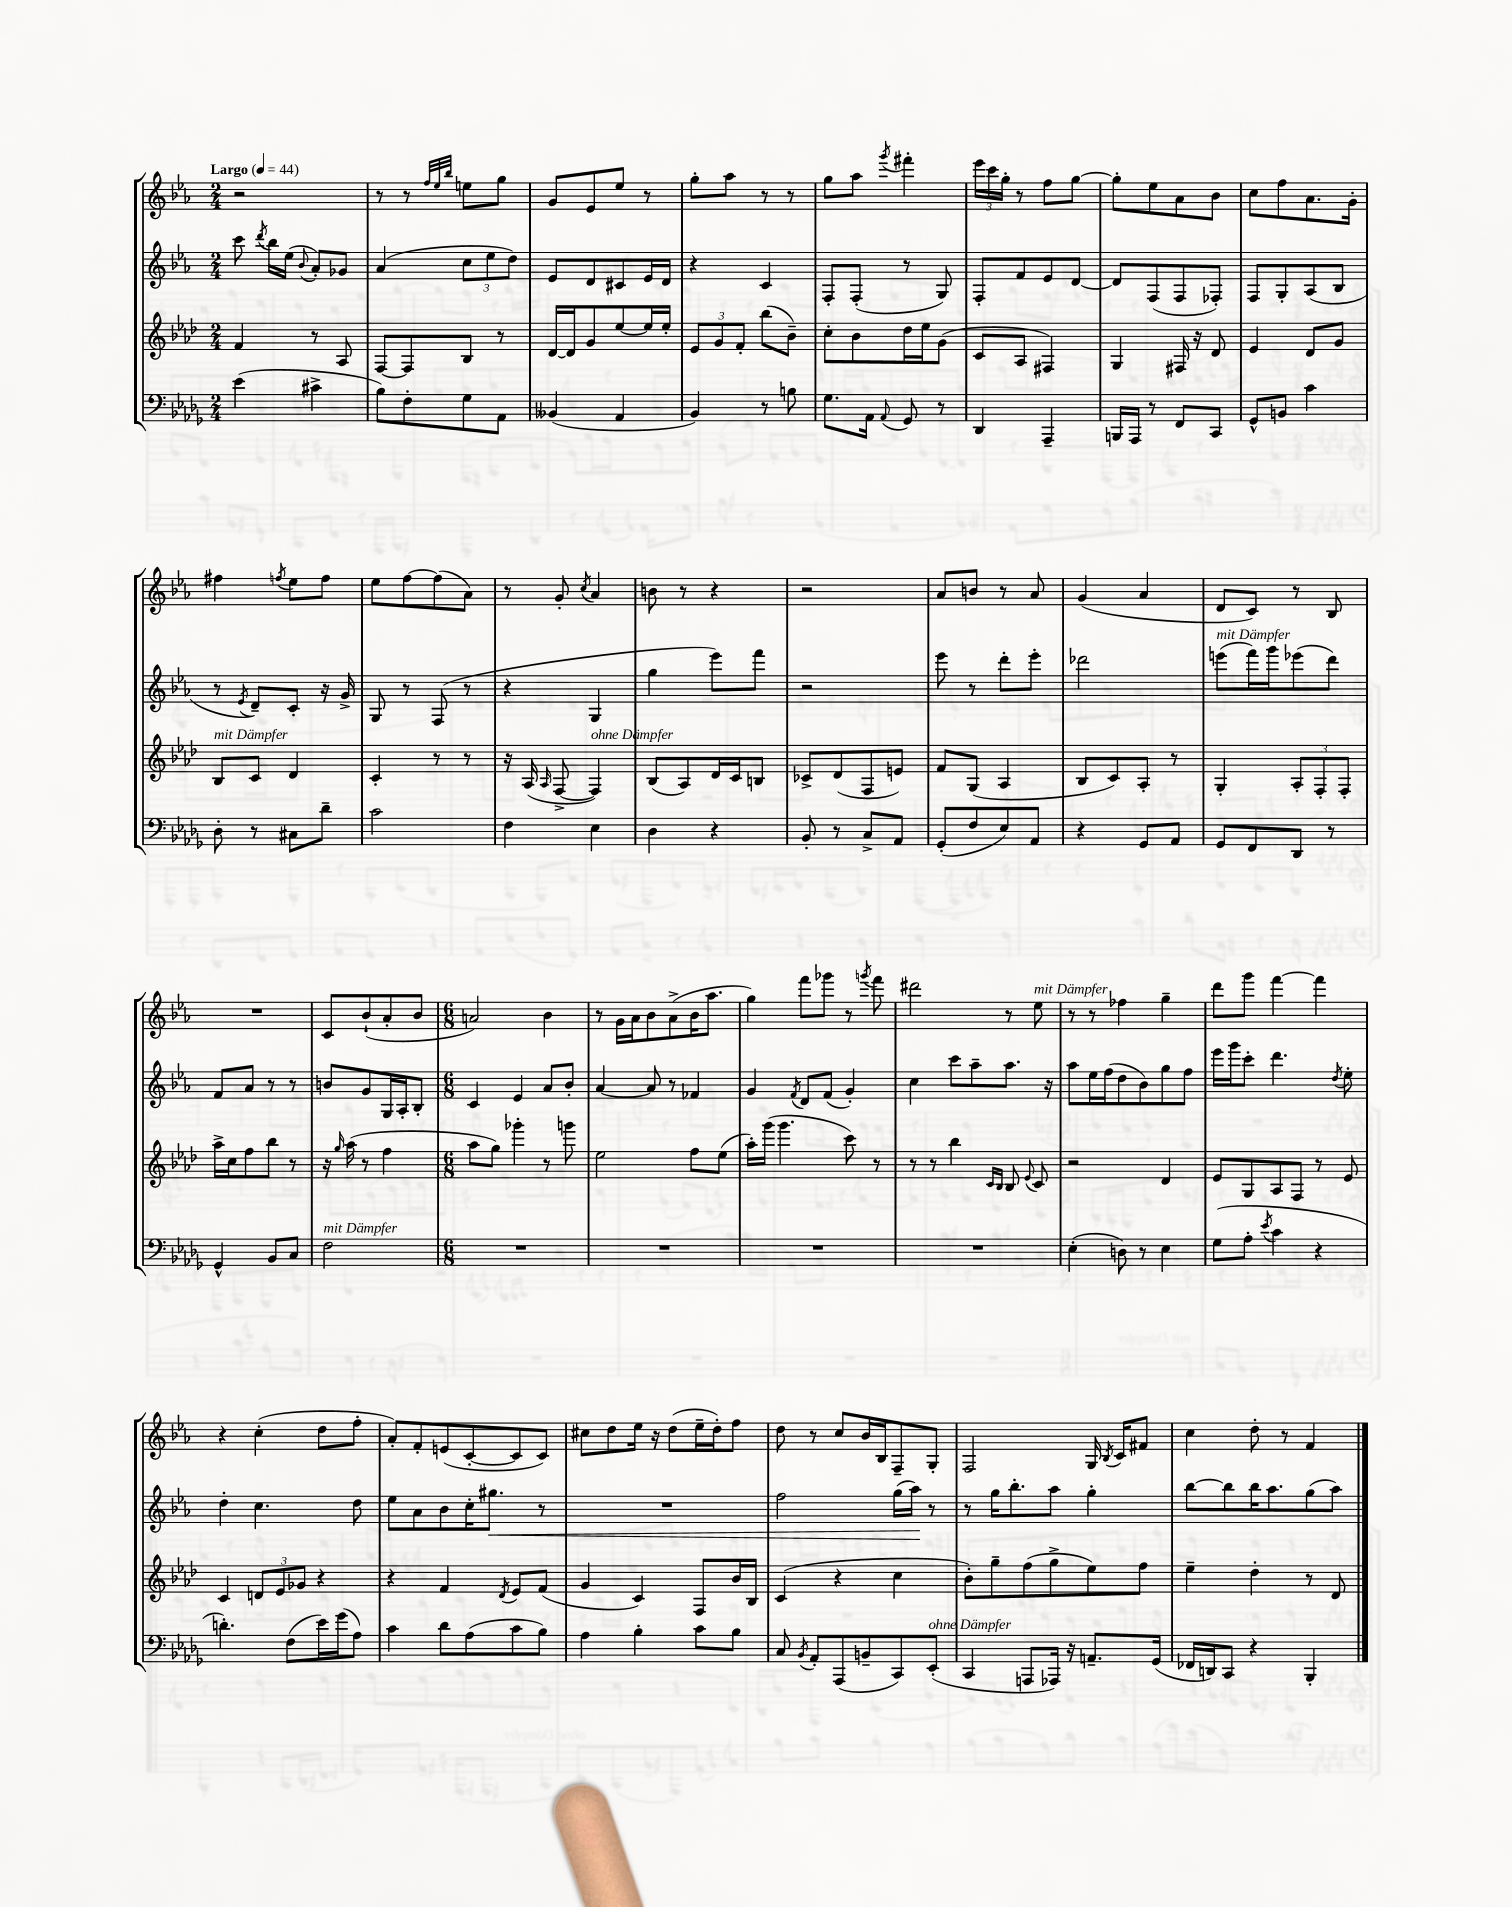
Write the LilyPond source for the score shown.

<<
\new StaffGroup <<
\new Staff = "s0" {
    \clef treble \key ees \major \numericTimeSignature \time 2/4 \tempo "Largo" 4 = 44
    \autoBeamOff r2 |
    r8 r8 \grace { f''32[ ees''32 bes''32] } e''8[ g''8] |
    g'8[ ees'8 ees''8] r8 |
    g''8[-. aes''8] r8 r8 |
    g''8[ aes''8] \acciaccatura { g'''8 } fis'''4-. |
    \tuplet 3/2 { ees'''16[ c'''16 g''16]-. } r8 f''8[ g''8]~ |
    g''8[-. ees''8 aes'8 bes'8] |
    c''8[ f''8 aes'8. g'16]-. |
    fis''4 \acciaccatura { f''8 } ees''8[ f''8] |
    ees''8[ f''8~ f''8( aes'8]) |
    r8 g'8-. \acciaccatura { c''8 } aes'4 |
    b'8 r8 r4 |
    r2 |
    aes'8[ b'8] r8 aes'8 |
    g'4( aes'4 |
    d'8[ c'8]) r8 bes8 |
    R2 |
    c'8[ bes'8-!( aes'8-. bes'8] |
    \numericTimeSignature \time 6/8 a'2) bes'4 |
    r8 g'16[ aes'16 bes'8 aes'8->( bes'16 aes''8.] |
    g''4) f'''8[ ges'''8] r8 \acciaccatura { g'''8 } f'''8 |
    dis'''2 r8 ees''8^\markup { \italic "mit Dämpfer" } |
    r8 r8 fes''4 g''4-- |
    d'''8[ g'''8] f'''4~ f'''4 |
    r4 c''4-.( d''8[ f''8]-. |
    aes'8[-.) f'8-. e'8( c'8~-. c'8 c'8]) |
    cis''8[ d''8 ees''16] r16 d''8[( ees''16-- d''16-.) f''8] |
    d''8 r8 c''8[ bes'16 bes16 f8-- g8]-. |
    f2 g16 \acciaccatura { bes8 } c'16[ fis'8] |
    c''4 d''8-. r8 f'4 \bar "|." |
}
\new Staff = "s1" {
    \clef treble \key ees \major \numericTimeSignature \time 2/4
    \autoBeamOff c'''8 \acciaccatura { d'''8 } bes''16[ ees''16]( \appoggiatura { bes'8 } aes'8[-.) ges'8] |
    aes'4( \tuplet 3/2 { c''8[ ees''8 d''8]) } |
    ees'8[ d'8 cis'8 ees'16 d'16] |
    r4 c'4 |
    f8[-. f8]-.( r8 g8) |
    f8[-. f'8 ees'8 d'8]~ |
    d'8[ f8( f8 fes8]-.) |
    f8[ g8-. aes8( bes8] |
    r8 \acciaccatura { ees'8 } d'8[--) c'8]-. r16 g'16-> |
    g8 r8 f8( r8 |
    r4 g4 |
    g''4 ees'''8[) f'''8] |
    r2 |
    ees'''8 r8 d'''8[-. ees'''8]-. |
    des'''2 |
    e'''8[^\markup { \italic "mit Dämpfer" }( f'''16) g'''16 ees'''8( d'''8]) |
    f'8[ aes'8] r8 r8 |
    b'8[ g'8 g16 aes16-. bes8]-. |
    \numericTimeSignature \time 6/8 c'4 ees'4 aes'8[ bes'8]-. |
    aes'4~ aes'8 r8 fes'4 |
    g'4 \acciaccatura { f'8 } d'8[ f'8]( g'4-.) |
    c''4 c'''8[ aes''8-- aes''8.] r16 |
    aes''8[ ees''16 f''16( d''8 bes'8) g''8 f''8] |
    ees'''16[ g'''16 c'''8]-. d'''4. \acciaccatura { d''8 } ees''8-. |
    d''4-. c''4. d''8 |
    ees''8[ aes'8 bes'8 c''16-. gis''8.]\< r8 |
    R2. |
    f''2 g''16[( aes''16]\!) r8 |
    r8 g''16[ bes''8.-. aes''8] g''4-. |
    bes''8[~ bes''8 bes''16 aes''8. g''8( aes''8]) \bar "|." |
}
\new Staff = "s2" {
    \clef treble \key aes \major \numericTimeSignature \time 2/4
    \autoBeamOff f'4 r8 aes8 |
    f8[~ f8 bes8] r8 |
    des'16[~ des'16 g'8 ees''8~ ees''16 ees''16]-. |
    \tuplet 3/2 { ees'8[ g'8 f'8]-. } bes''8[( bes'8]--) |
    c''8[-. bes'8 des''16 ees''16 g'8]( |
    c'8[ aes8] fis4) |
    g4 fis16 r16 des'8 |
    ees'4 des'8[ g'8] |
    bes8[^\markup { \italic "mit Dämpfer" } c'8] des'4 |
    c'4-. r8 r8 |
    r16 aes16( \grace { aes16 } f8~-> f4^\markup { \italic "ohne Dämpfer" }) |
    bes8[( aes8) des'16 c'16 b8] |
    ces'8[-> des'8( f8 e'8]) |
    f'8[ g8]( aes4 |
    bes8[ c'8) aes8]-. r8 |
    g4-. \tuplet 3/2 { aes8[-. f8-. f8]-. } |
    aes''16[-> c''16 f''8 bes''8] r8 |
    r16 \grace { g''16 } aes''16( r8 f''4 |
    \numericTimeSignature \time 6/8 aes''8[ g''8]) ges'''4-. r8 g'''8 |
    ees''2 f''8[ ees''8]( |
    aes''16[-.) g'''16]( g'''4. c'''8) r8 |
    r8 r8 bes''4 \grace { c'16[ bes16] } bes8 \appoggiatura { ees'8 } c'8 |
    r2 des'4 |
    ees'8[ g8 aes8 f8] r8 ees'8 |
    c'4 \tuplet 3/2 { d'8[ ees'8 ges'8] } r4 |
    r4 f'4 \acciaccatura { des'8 } ees'8[ f'8]( |
    g'4 c'4) f8[ bes'16 bes16] |
    c'4( r4 c''4 |
    bes'8[-.) g''8-- f''8( g''8-> ees''8) f''8] |
    ees''4-- des''4-. r8 des'8 \bar "|." |
}
\new Staff = "s3" {
    \clef bass \key des \major \numericTimeSignature \time 2/4
    \autoBeamOff ees'4( cis'4-> |
    bes8[) f8-. ges8 aes,8] |
    beses,4( aes,4 |
    bes,4) r8 b8 |
    ges8.[ aes,16] \appoggiatura { aes,8 } ges,8 r8 |
    des,4 aes,,4-- |
    b,,16[ aes,,16] r8 f,8[ c,8] |
    ges,8[-^ b,8] c'4 |
    des8-. r8 cis8[ des'8]-- |
    c'2 |
    f4 ees4 |
    des4 r4 |
    bes,8-. r8 c8[-> aes,8] |
    ges,8[-.( f8 ees8) aes,8] |
    r4 ges,8[ aes,8] |
    ges,8[ f,8 des,8] r8 |
    ges,4-^ bes,8[ c8] |
    f2^\markup { \italic "mit Dämpfer" } |
    \numericTimeSignature \time 6/8 R2. |
    R2. |
    R2. |
    R2. |
    ees4-.( d8) r8 ees4 |
    ges8[( aes8]-. \acciaccatura { ees'8 } c'4 r4 |
    d'4.-.) f8[( ees'16) ges'16( aes8]) |
    c'4 des'8[ aes8( c'8 bes8]) |
    aes4 bes4-. c'8[ bes8] |
    c8 \acciaccatura { bes,8 } aes,8[-. aes,,8( b,8-- c,8) ees,8]-.^\markup { \italic "ohne Dämpfer" }( |
    c,4 a,,8[ aes,,16]) r16 a,8.[-- ges,16]( |
    fes,16[ d,16) c,8] r4 bes,,4-. \bar "|." |
}
>>
>>
\layout { \context { \Score \remove "Bar_number_engraver" } }
